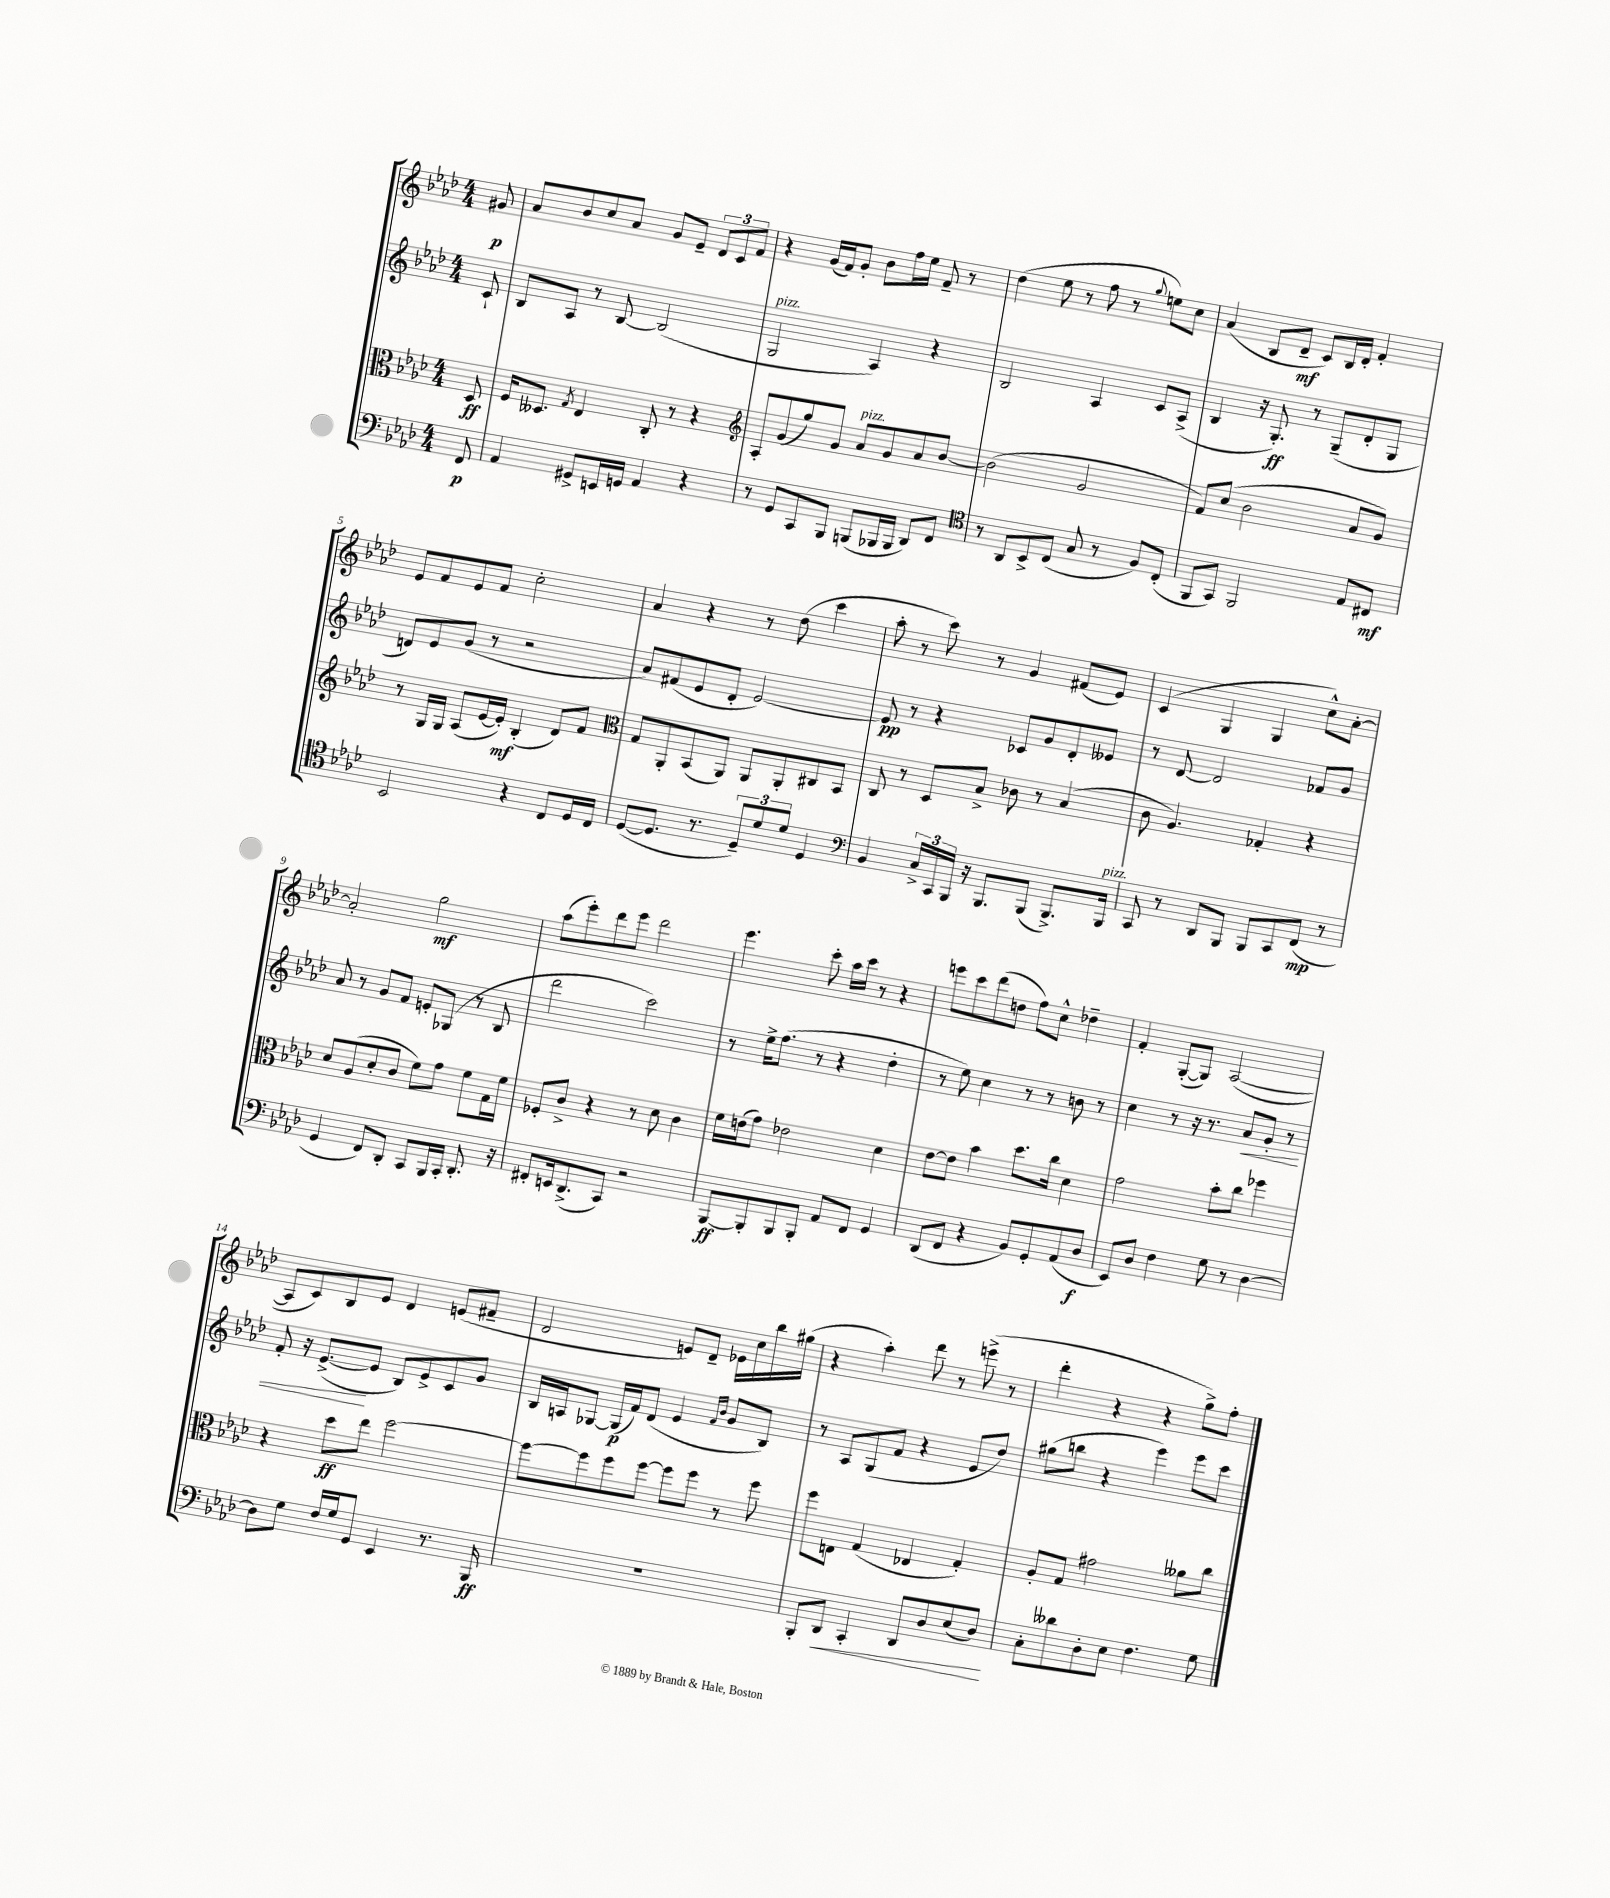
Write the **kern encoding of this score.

**kern	**kern	**kern	**kern
*staff4	*staff3	*staff2	*staff1
*clefF4	*clefC3	*clefG2	*clefG2
*k[b-e-a-d-]	*k[b-e-a-d-]	*k[b-e-a-d-]	*k[b-e-a-d-]
*M4/4	*M4/4	*M4/4	*M4/4
8FF/	8D-/	8c`/	8g#/
=	=	=	=
4AA-/	16F/LK	8B-/L	8a-/L
.	8.D--/J	.	.
.	.	8A-/J	8b-/
.	8qG/	.	.
8GG#^/L	4E-/	8r	8cc/
16EE/L	.	[8B-/	8a-/J
16GG/JJ	.	.	.
4AA-/	8C'/	(2B-/]	8g/L
.	8r	.	8e-~/J
4r	4r	.	12d-/L
.	.	.	12c/
.	.	.	12f/J
=	=	=	=
*	*clefG2	*	*
8r	8A-'/L	2G/	4r
8GG/L	(8g/	.	.
8CC/	8gg/)	.	(16g/LL
.	.	.	16f/J)
8BBB-/J	8g/J	.	8g'/J
(8BBB/L	8a-/L	4A-/)	8b-\L
16BBB-/L	8g/	.	16ff\L
16BBB-/JJ	.	.	16ee-\JJ
8DD-/L)	8a-/	4r	8f~/
8FF/J	[8b-/J	.	8r
=	=	=	=
*clefC4	*	*	*
8r	(2b-\]	2B-/	(4dd-\
8AA-/L	.	.	.
8BB-^/	.	.	8ee-\
(8C/J	.	.	8r
8G/	2g/	4A-/	8ff\
8r	.	.	8r
.	.	.	8qqgg/
8F/L)	.	8c/L	8ee\L)
(8C'/J	.	(8A-^/J	8cc\J
=	=	=	=
8FF/L	8f/L)	4B-/	(4a-/
8GG/J)	(8cc/J	.	.
2FF/	2b-\	16r	8B-/L
.	.	8.G'/)	.
.	.	.	8d-~/J
.	.	8r	8c/L)
.	.	(8G~/L	16B-/L
.	.	.	16d-'/JJ
8E-/L	8a-/L	8d-'/	4f'/
8C#/J	8g/J)	8G/J	.
=	=	=	=
2BB-/	8r	8d/L)	8e-/L
.	16G/LL	8e-/	8f/
.	16G/JJ	.	.
.	(8A-/L	(8g/J	8e-/
.	[16e-/L	8r	8f/J
.	16e-'/]JJ)	.	.
4r	(4B-'/	2r	2cc'\
8C/L	8d-/L)	.	.
16D-/L	8f/J	.	.
16C/JJ	.	.	.
=	=	=	=
*	*clefC3	*	*
([8D-/L	8G/L	8a-/L)	4a-/
8.D-/]J	8AA-'/	(8f#/	.
.	(8BB-/	8e-/	4r
8.r	.	.	.
.	8AA-/J)	8d-'/J	.
12D-~/L)	8AA-/L	[2e-/)	8r
12d-/	.	.	.
.	8AA-'/	.	(8dd-\
12d-/J	.	.	.
4D-/	8C#/	.	4ccc\
.	8BB-/J	.	.
=	=	=	=
*clefF4	*	*	*
4BB-/	8C/	8e-/]	8aa-'\
.	8r	8r	8r
24C^/LL	8D-/L	4r	8ccc\)
24CC/	.	.	.
24BBB-/JJ	.	.	.
16r	8B-^/J	.	8r
8.BBB-/L	.	.	.
.	8c-\	8c-/L	4g/
(8BBB-/J	8r	8g/	.
8.BBB-^/L)	(4B-/	8d-'/	(8f#/L
.	.	8e--/J	8e-/J)
16BBB-/Jk	.	.	.
=	=	=	=
8CC/	8c\	8r	(4c/
8r	4.A-/)	[8d-/	.
8DD-/L	.	2d-/]	4G/
8BBB-/J	.	.	.
8BBB-/L	4G-'/	.	4G/
8CC/	.	.	.
(8FF/J	4r	8f-/L	8cc^^\L)
8r	.	8g/J	[8a-'\J
=	=	=	=
4GG/	8d-/L	8a-/	2a-'/]
.	(8A-/	8r	.
8FF/L)	8d-'/	8g/L	.
8DD-'/J	8c/J	8f/J	.
8CC/L	8f\L)	8e'/L	2gg\
16BBB-/L	8g\J	(8G-/J	.
16CC'/JJ	.	.	.
8.DD-'/	8f\L	8r	.
.	16G\L	8B-/	.
16r	16f\JJ	.	.
=	=	=	=
8FF#'/L	8F-'/L	2ddd-\	(8aa-\L
16EE/k	8c^/J	.	8eee-'\)
(8.DD-^/	.	.	.
.	4r	.	8ddd-\
8CC/J)	.	.	8eee-\J
2r	8r	2ccc\)	2ddd-\
.	8d-\	.	.
.	4c\	.	.
=	=	=	=
[8BBB-/L	16f\LL	8r	4.eee-\
.	(16e\J	.	.
8BBB-'/]	8g\J)	16ee-^\LK	.
.	.	(8.ff\J	.
8BBB-/	2e-\	.	.
8BBB-'/J	.	8r	8ccc'\
8AA-/L	.	4r	16aa-\LL
.	.	.	16ccc\JJ
8FF/J	.	.	8r
4GG/	4d-\	4dd-'\	4r
=	=	=	=
(8DD-/L	[8e-\L	8r	8eee\L
8FF/J	8e-\]J	8ee-\)	8ccc\
4r	4b-\	4cc\	(8ddd-\
.	.	.	8dd\J
8BB-/L)	8.dd-\L	8r	8ff\L)
8GG'/	.	8r	8cc^^\J
.	16cc\Jk	.	.
(8AA-/	4d-\	8b\	4dd-~\
8D-/J	.	8r	.
=	=	=	=
8EE-/L)	2g\	4cc\	4f'/
8D-/J	.	.	.
4F\	.	8r	([8G'/L
.	.	16r	8G/]J)
.	.	8.r	.
8G\	8b-'\L	.	([2A-/
8r	8cc\J	8a-/L	.
[4D-\	4ff-\	8g'/J	.
.	.	8r	.
=	=	=	=
8D-\]L	4r	8f'/	8A-/]L
8G\J	.	16r	8c/)
.	.	([8.e-^/L	.
16F/LL	8dd-\L	.	8B-/
16G/J	.	.	.
8GG/J	8ee-\J	8e-/]J	8e-/J
4EE-/	[2ff\	8B-/L)	4d-/
.	.	8e-^/	.
8.r	.	8c/	(8e/L
.	.	8g/J	8f#~/J
16BBB-/	.	.	.
=	=	=	=
1r	8ff\_L	16B-/LL	2d-/
.	.	16A/J	.
.	8ff\]	[8G-/J	.
.	8ff\	(16G-/]LL	.
.	.	16f/J)	.
.	[8ff\J	(8d-/J	.
.	8ff\]L	4e-/	8e/L)
.	8ff\J	.	8d-~/J
.	.	16qqf/LL	.
.	.	16qqb-/JJ	.
.	8r	8g/L	16e-\LL
.	.	.	16cc\
.	8ff\	8B-/J)	16bb-\
.	.	.	(16gg#\JJ
=	=	=	=
8BBB-'/L	8ff\L	8r	4r
8DD-/J	8E\J	8A-/L	.
4CC'/	(4G/	(8G/	4aa-'\)
.	.	8f/J	.
8DD-/L	4E-/	4r	8ddd-\
8D-/	.	.	8r
(8E-/	4G'/)	8e-/L	(8eee^\
8D-/J)	.	8dd-/J)	8r
=	=	=	=
8C'\L	8A-'/L	(8gg#\L	4ddd-'\
8d--\	8G/J	8bb\J	.
8D-'\	2g#\	4r	4r
8E-\J	.	.	.
4.F\	.	4eee-\)	4r
.	8a--\L	8eee-\L	8gg^\L)
8G\	8cc\J	8ccc\J	8ff'\J
==	==	==	==
*-	*-	*-	*-
